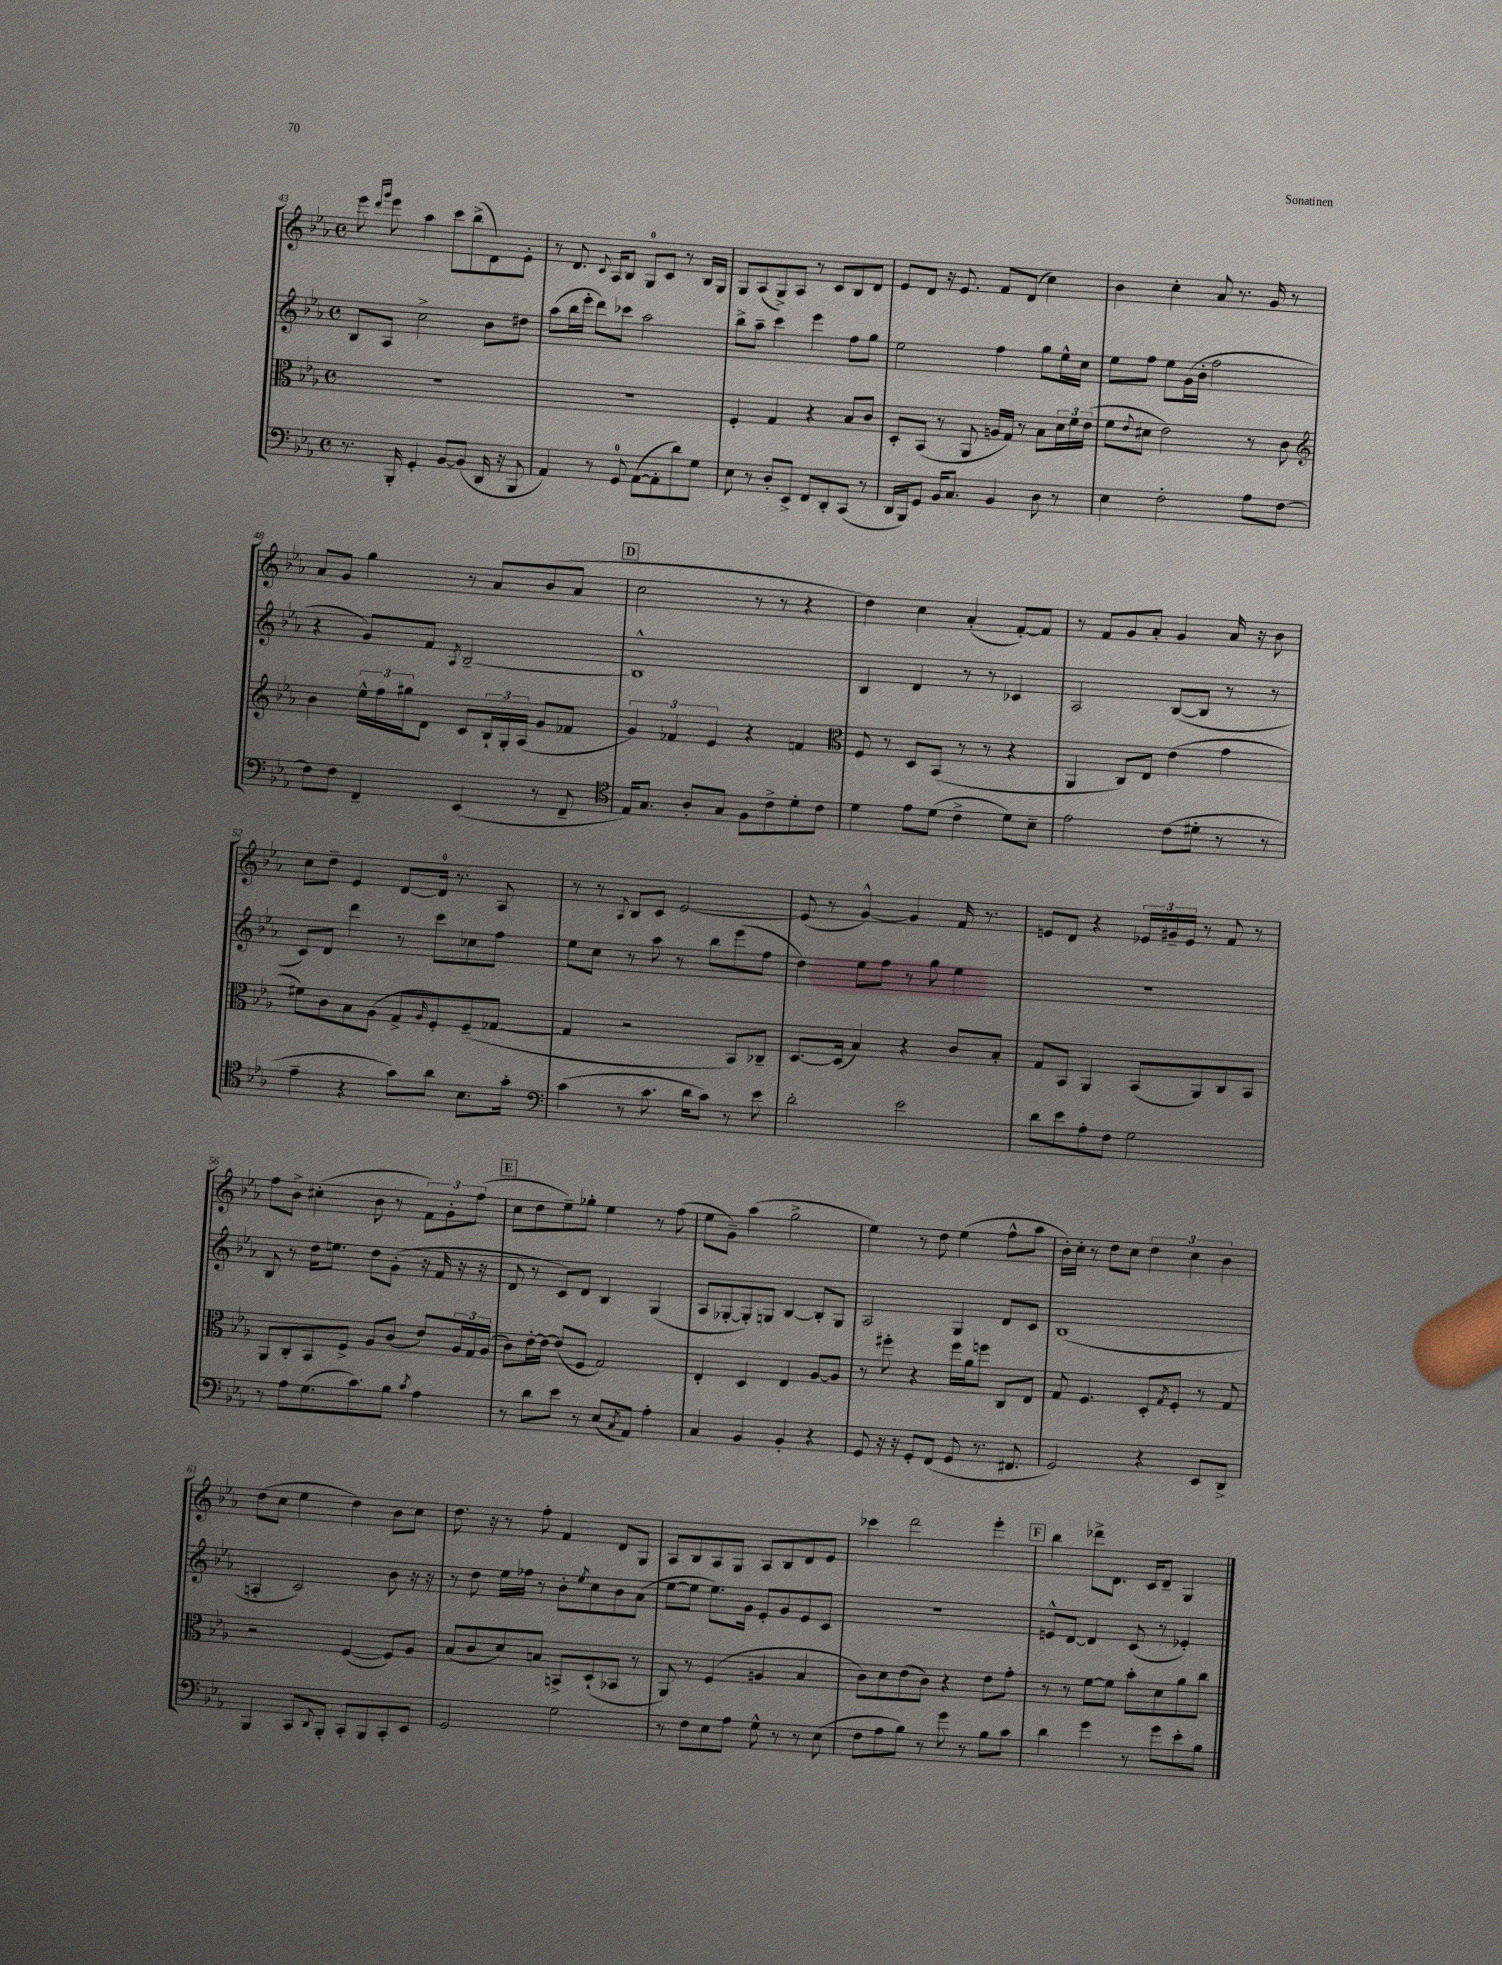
<<
\new StaffGroup <<
\new Staff = "s0" {
    \clef treble \key ees \major \defaultTimeSignature \time 4/4
    ees'''8 \grace { d'''16 g'''16 } ees'''8 aes''4 c'''8 bes''8->( d'8) ees'8-. |
    r8 d'8. \appoggiatura { c'8 } aes16 bes8 g8-0 c'8 r8 bes16 g16 |
    g8 aes8( g8->) aes8 r8 c'8 bes8 d'8 |
    ees'8 d'8 r16 ees'8. f'8 d'8( c''4) |
    bes'4 c''4-. aes'8 r8. g'16 r8 |
    aes'8 g'8 g''4 r8 aes'8 bes'8( aes'8 |
    \mark \markup { \box "D" } c''2 r8 r8 r4 |
    d''4) c''4 aes'4-.( f'8~-.) f'8 |
    r8 f'8 g'8 aes'8-. g'4 aes'16 r16 bes'8 |
    c''8 d''8-- ees'4 d'8~ d'16-0 r8. aes8 |
    r8 r8 \appoggiatura { aes8 } bes8 c'8 ees'2~ |
    ees'8( r8 g'4~-^) g'4 f'16 r8. |
    e'8 d'8 r4 \tuplet 3/2 { ees'16 gis'16-- ees'16 } r8 f'8 r8 |
    f''8 bes'8-> cis''4-.( bes'8 r8 \tuplet 3/2 { f'8) g'8-. f''8( } |
    \mark \markup { \box "E" } c''8 d''8 ees''8--) ges''8-. ees''4 r8 f''8( |
    ees''8 g'8--) aes''4( g''2-> |
    ees''4) r8 d''8 ees''4( f''8-^ aes''8 |
    bes'16-.) c''16-. r8 d''8 c''8 \tuplet 3/2 { d''4 c''4 bes'4 } |
    d''8( c''8 ees''4 d''4) bes'8 c''8 |
    d''8. r16 r8 f''8-. f'4 d'8 g8 |
    aes8 bes8 aes8 g8 aes8 bes8 d'8 ees'8 |
    ces'''4 d'''2 ees'''4-. |
    \mark \markup { \box "F" } bes''4 des'''8-> d'8. c'16 d'8-- g4 \bar "|." |
}
\new Staff = "s1" {
    \clef treble \key ees \major \defaultTimeSignature \time 4/4
    bes8 aes8 c''2-> bes'8 dis''8 |
    aes''8( bes''16 ees'''16-. d'''8) ces'''8 aes''2 |
    bes''8-> aes''8-- c'''4 ees'''4 f''8 g''8 |
    ees''2 f''4 g''8 ees''16-^ c''16 |
    ees''8 f''8 ees''8 g'16( bes'16-. f''2 |
    r4 g'8) f'8 \acciaccatura { aes8 } bes2~-- |
    \mark \markup { \box "D" } bes1-^ |
    bes4 d'4 r8 r8 ces'4 |
    aes2 bes8~( bes8 r8 r8 |
    c'8) d'8 d'''4 r8 c'''8 ces''8 f''8 |
    ees''8 c''8 r8 aes''8 r8 bes''8 ees'''8( f''8 |
    d''4) ees''8 f''8 r8 g''8 ees''4 |
    R1 |
    bes8 r8 d''16 e''8. d''8 g'8-.( r16 f'16 r16 r16 |
    \mark \markup { \box "E" } d'8 r8 c'8) d'8 bes4 g4( |
    aes8 ges8~-. ges8-.) g8 bes4~ bes8-. g8 |
    aes2 g4 d'8 c'8 |
    bes1( |
    a4-. c'2) bes'8 r16 r16 |
    r8 d''8 ees''16 fes''16 r8 bes'8-. \acciaccatura { ees''8 } c''8 bes'8 aes'8( |
    ees''8~ ees''8 ees''8.) g'16 ees'8-. g'8 ees'8 c'8 |
    R1 |
    \mark \markup { \box "F" } e'8-^ d'8~ d'4 c'8( r8 ees'4-.) \bar "|." |
}
\new Staff = "s2" {
    \clef alto \key ees \major \defaultTimeSignature \time 4/4
    R1 |
    R1 |
    f4-. g4 r4 bes8 c'8 |
    d8-. bes,8( r8 aes,8 a16 g16) r8 bes8 \tuplet 3/2 { d'16 f'16 ees'16( } |
    f'8 \appoggiatura { ees'8 } dis'8 ees'2) r8 c'8 |
    \clef treble bes'4 \tuplet 3/2 { ees''16-^ f''16 gis''16 } d'8 c'8 \tuplet 3/2 { bes16-! g16-. aes16( } g'8 fes'8 |
    \mark \markup { \box "D" } \tuplet 3/2 { g'4) fes'4 ees'4 } r4 f'4 |
    \clef alto f8 r8 d8 bes,8( r8 r8 r4 |
    aes,4 c8) ees8 ees'4( g'4 |
    fis'8) c'8 bes8 aes8( g8-> \grace { aes16 } f8-.) f8--( ges8~ |
    ges4 r2 bes,8) ces8-- |
    d8.~ d16( bes4) r4 c'8 bes8-. |
    g8 bes,8 aes,4 bes,8( aes,8) c8 bes,8 |
    aes,8 c8-. bes,8 f8-> aes8 c'8( ees'8) \tuplet 3/2 { aes16 g16 aes16( } |
    \mark \markup { \box "E" } c'8) ees'16~-. ees'16~ ees'8( f8 g2) |
    ees4-. d4 ees4 aes8~ aes8 |
    r8 fis''8-. r4 fis''16 aes'16 f''8 c8 ees8 |
    g8 f4. d8-. \acciaccatura { g8 } f8-. r8 g8 |
    r2 f4~( f8) aes8 |
    bes8( c'8 d'8) b8 b,8-> d8-!( bes,8 r8 |
    aes,8) r8 f4( a4 bes4 |
    c'8) d'8 ees'8( c'8) r4 ees'8 g'8-. |
    \mark \markup { \box "F" } r8 r8 f'8~ f'8 bes'8-. d'8 aes'8 c''8 \bar "|." |
}
\new Staff = "s3" {
    \clef bass \key ees \major \defaultTimeSignature \time 4/4
    r8. bes,,16-. g,4-. bes,8~ bes,8( d,16 r16 bes,,8 |
    aes,4) r8 g,8-0 aes,8~( aes,8-. d'8) g8 |
    ees8 r8 d8-. ees,8-> f,8 d,8-. c,8( r8 |
    d,16 bes,,16) g,8 bes,16 c8. bes,4 d8 r8 |
    ees4 f2-. aes8 f8~ |
    f8 f8 f,4-- ees,4( r8 f,8-- |
    \mark \markup { \box "D" } \clef tenor ees16) g8. aes8-. g8 f8 c'8-> d'8-. c'8 |
    d'4 ees'8 d'8( c'4-> d'8) bes8-- |
    ees'2 c'8( dis'8-. r8 r8 |
    ees'4-- r4 g'8) aes'8 bes8. g'16-. |
    \clef bass c'4( r8 c'8. d'16 c'8) r8 ees'8 |
    d'2-. ees'2 |
    d'8 ees'8 aes8-. f8 g2 |
    r8 aes8 g8.( c'8.) bes8 \acciaccatura { c'8 } aes4 |
    \mark \markup { \box "E" } r8 d'8 ees'8 r8 ees8( \acciaccatura { c8 } aes,8) aes4-. |
    c4 bes,4 bes,4-. r4 |
    g,8 r16 r16 g,8-. f,8( g,8 r8. fis,8. |
    g,2) r4 ees,8 d,8-> |
    bes,,4 c,8 \appoggiatura { d,8 } bes,,8-. c,8-. bes,,8 c,8-. ees,8 |
    g,2 g2 |
    r8 f8 ees8 aes8 g8-^ r8 r8 ees8( |
    f8 aes8 bes8) r8 g'8 r8 bes8 c'8 |
    \mark \markup { \box "F" } d'4 g'4 r8 g'8 ees'8-. bes8 \bar "|." |
}
>>
>>
\layout { \context { \Score currentBarNumber = #43 } }
